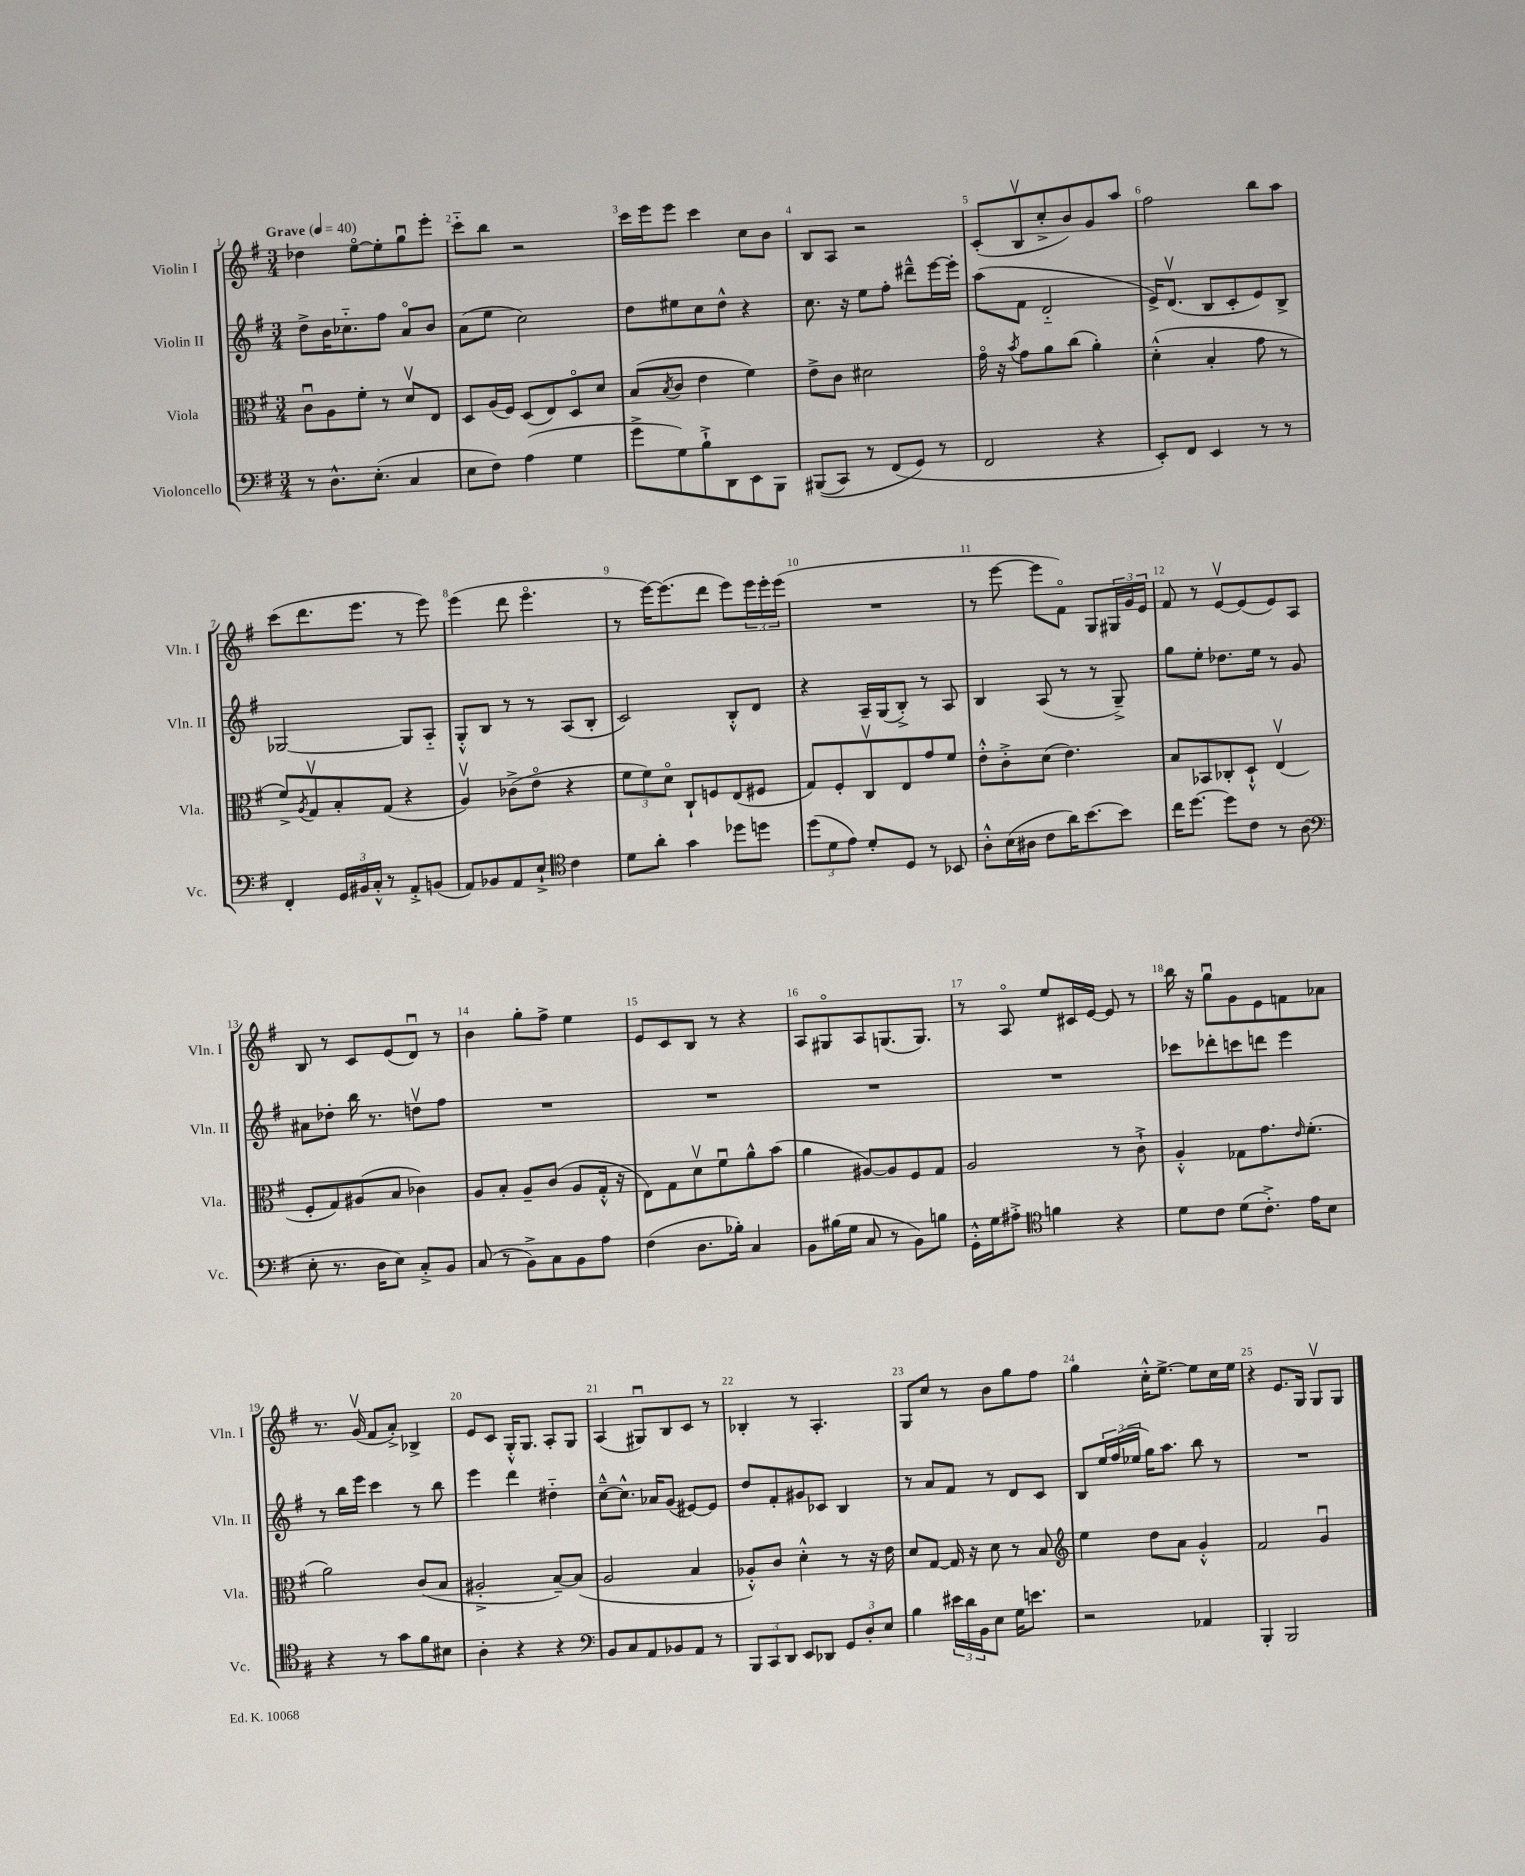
<<
\new StaffGroup <<
\new Staff = "s0" \with { instrumentName = "Violin I" shortInstrumentName = "Vln. I" } {
    \clef treble \key g \major \numericTimeSignature \time 3/4 \tempo "Grave" 4 = 40
    des''4 e''8~\flageolet e''8-. g''8\downbow e'''8-. |
    c'''8-_ b''8 r2 |
    c'''16 e'''16 e'''8 c'''4 c''8 b'8 |
    b8 a8 r2 |
    c'8-.( b8\upbow c''8-.-> b'8) g'8 a''8 |
    fis''2 b''8 a''8 |
    c'''8( d'''8. e'''8. r8 e'''8) |
    e'''4( d'''8 e'''4.\flageolet |
    r8 e'''16~) e'''8.( d'''8 e'''8) \tuplet 3/2 { e'''16 e'''16-. e'''16( } |
    R2. |
    r8 e'''8~ e'''8 fis'8\flageolet) g8 \tuplet 3/2 { gis16 g'16 e'16 } |
    fis'8 r8 e'8~\upbow e'8( e'8) a8 |
    b8 r8 c'8 e'8( d'8\downbow) r8 |
    b'4 g''8-. fis''8-> e''4 |
    e'8 c'8 b8 r8 r4 |
    a8 gis8\flageolet a8 g8.( g8.) |
    r8 a8\flageolet e''8 cis'16 e'16~ e'8 r8 |
    b''16 r16 g''8\downbow g'8 e'8 f'8 aes'8 |
    r8. g'16\upbow( fis'8 a'8-.->) bes4-> |
    e'8 c'8 g16-.-^ g8. a8-. g8 |
    a4( gis8\downbow) b8 c'8 r8 |
    bes4-. r8 a4.-. |
    g8 c''8 r8 b'8 g''8 fis''8 |
    g''4 c''16-.-^ e''8.~-> e''8 c''16 e''16 |
    r4 e'8. g16 g8\upbow g8 \bar "|." |
}
\new Staff = "s1" \with { instrumentName = "Violin II" shortInstrumentName = "Vln. II" } {
    \clef treble \key g \major \numericTimeSignature \time 3/4
    d''8-> b'16 ces''8.-_ fis''8 a'8\flageolet b'8 |
    a'8( e''8 c''2) |
    d''8 eis''8 c''8 d''8-^ r4 |
    c''8. r16 e''8 fis''8-. dis'''8---^ e'''16~ e'''16-. |
    a''8( fis'8 d'2-_ |
    e'16->) d'8.\upbow( b8 c'8-. e'8) b8-> |
    ges2~ ges8 a8-_ |
    g8-.-^ b8 r8 r8 a8( b8-. |
    c'2) b8-.-^ d'8 |
    r4 a16-- g16( b8-.->) r8 a8 |
    b4 a8( r8 r8 g8--->) |
    g''8 e''8-. des''8. e''16 r8 g'8 |
    ais'8 des''8-. b''16 r8. d''8\upbow fis''8 |
    R2. |
    R2. |
    R2. |
    R2. |
    ces'''8 des'''8-. c'''8 d'''8 e'''4 |
    r8 b''16 e'''16 c'''4 r8 b''8 |
    e'''4 d'''4 dis''4-_ |
    c''8~---^ c''8.-^ aes'16 g'8( eis'8~) eis'8 |
    d''8 fis'8-. gis'8 ces'8 b4 |
    r8 a'8 fis'8 r8 d'8 c'8 |
    b8 \tuplet 3/2 { e''16 fis''16( ees''16 } g''16) a''8. b''8 r8 |
    R2. \bar "|." |
}
\new Staff = "s2" \with { instrumentName = "Viola" shortInstrumentName = "Vla." } {
    \clef alto \key g \major \numericTimeSignature \time 3/4
    c'8\downbow a8 fis'8-. r8 d'8\upbow e8 |
    d8 a16( fis16) d8( e8) d8\flageolet d'8 |
    b8( \acciaccatura { b8 } c'8 e'4 fis'4) |
    e'8-> c'8 dis'2 |
    g'16\flageolet r16 \acciaccatura { b'8 } g'8 a'8 c''8( a'4-.) |
    d'4-.-^( b4-. g'8 r8 |
    fis'8->) \acciaccatura { a8 } g8\upbow b8-. g8( r4 |
    a4\upbow) ces'8->( e'8\flageolet r4 |
    \tuplet 3/2 { fis'8 fis'8) d'8\flageolet } c8-! f8 e8( fis8 |
    g8) fis8-. c8\upbow e8 g'8 fis'8 |
    e'8-.-^ c'8-.-> d'8( e'4.) |
    b8 bes,8 ces8-. d8-!-^ e4\upbow( |
    fis8-. g8) ais8( b8 ces'4) |
    a8 b8-. a8-- c'8( a8 g16-.-^ r16 |
    e8) g8 d'8\upbow fis'8\downbow a'8-^ b'8( |
    a'4 ais8~) ais8 fis8 g8 |
    a2 r8 c'8-!-> |
    a4-.-^ ges8 g'8. \grace { e'16 } fis'8.-.( |
    a'2) c'8( b8 |
    ais2-.-> b8~--) b8( |
    a2 b4 |
    aes8-.-^) c'8 d'4-.-^ r8 r16 e'16 |
    d'8 g8~ g16 r16 d'8 r8 b8 |
    \clef treble e''4 d''8 a'8 g'4-.-^ |
    fis'2 g'4\downbow \bar "|." |
}
\new Staff = "s3" \with { instrumentName = "Violoncello" shortInstrumentName = "Vc." } {
    \clef bass \key g \major \numericTimeSignature \time 3/4
    r8 d8.-^ e8.-.( c4 |
    e8 fis8) a4( g4 |
    g'8-> g8) b8-!-> d,8 e,8 b,,8 |
    bis,,8(\( c,8) r8 fis,8( g,8\) r8 |
    fis,2 r4 |
    e,8-.) fis,8 e,4 r8 r8 |
    fis,4-. \tuplet 3/2 { g,16 bis,16 c16-.-^ } r8 a,8-.-> b,8( |
    a,8) bes,8 a,8 e8-!-> \clef tenor c'4 |
    d'8 a'8-. g'4 des''8 d''8 |
    \tuplet 3/2 { d''8( d'8 e'8) } d'8-. d8 r8 bes,8 |
    a8-.-^ b16( ais16 c'8 a'16) b'8.~ b'8 |
    c''16 d''8.~ d''8 c'8 r8 a8( |
    \clef bass e8-. r8. d16 e8) c8-.-> b,8 |
    c8( r8 b,8->) c8 b,8 a8 |
    fis4( d8. bes16-.) c4 |
    b,8 bis16( g16 c8 r8 b,8) b8 |
    g,16-.-^ g16 ais8-.-> \clef tenor f'4 r4 |
    d'8 c'8 d'8( c'8.-.->) e'16 b8 |
    r4 r8 g'8 fis'8 bis8 |
    a4-. r4 r4 |
    \clef bass b,8 c8 a,8 bes,8 a,8 r8 |
    \tuplet 3/2 { b,,8 c,8 d,8 } e,8 des,8 \tuplet 3/2 { g,8 d8-. e8 } |
    b4 \tuplet 3/2 { eis'16 d'16 b,16 } e8 g16 e'8. |
    r2 aes,4 |
    b,,4-. b,,2 \bar "|." |
}
>>
>>
\layout { \context { \Score \override BarNumber.break-visibility = ##(#f #t #t) barNumberVisibility = #all-bar-numbers-visible } }
